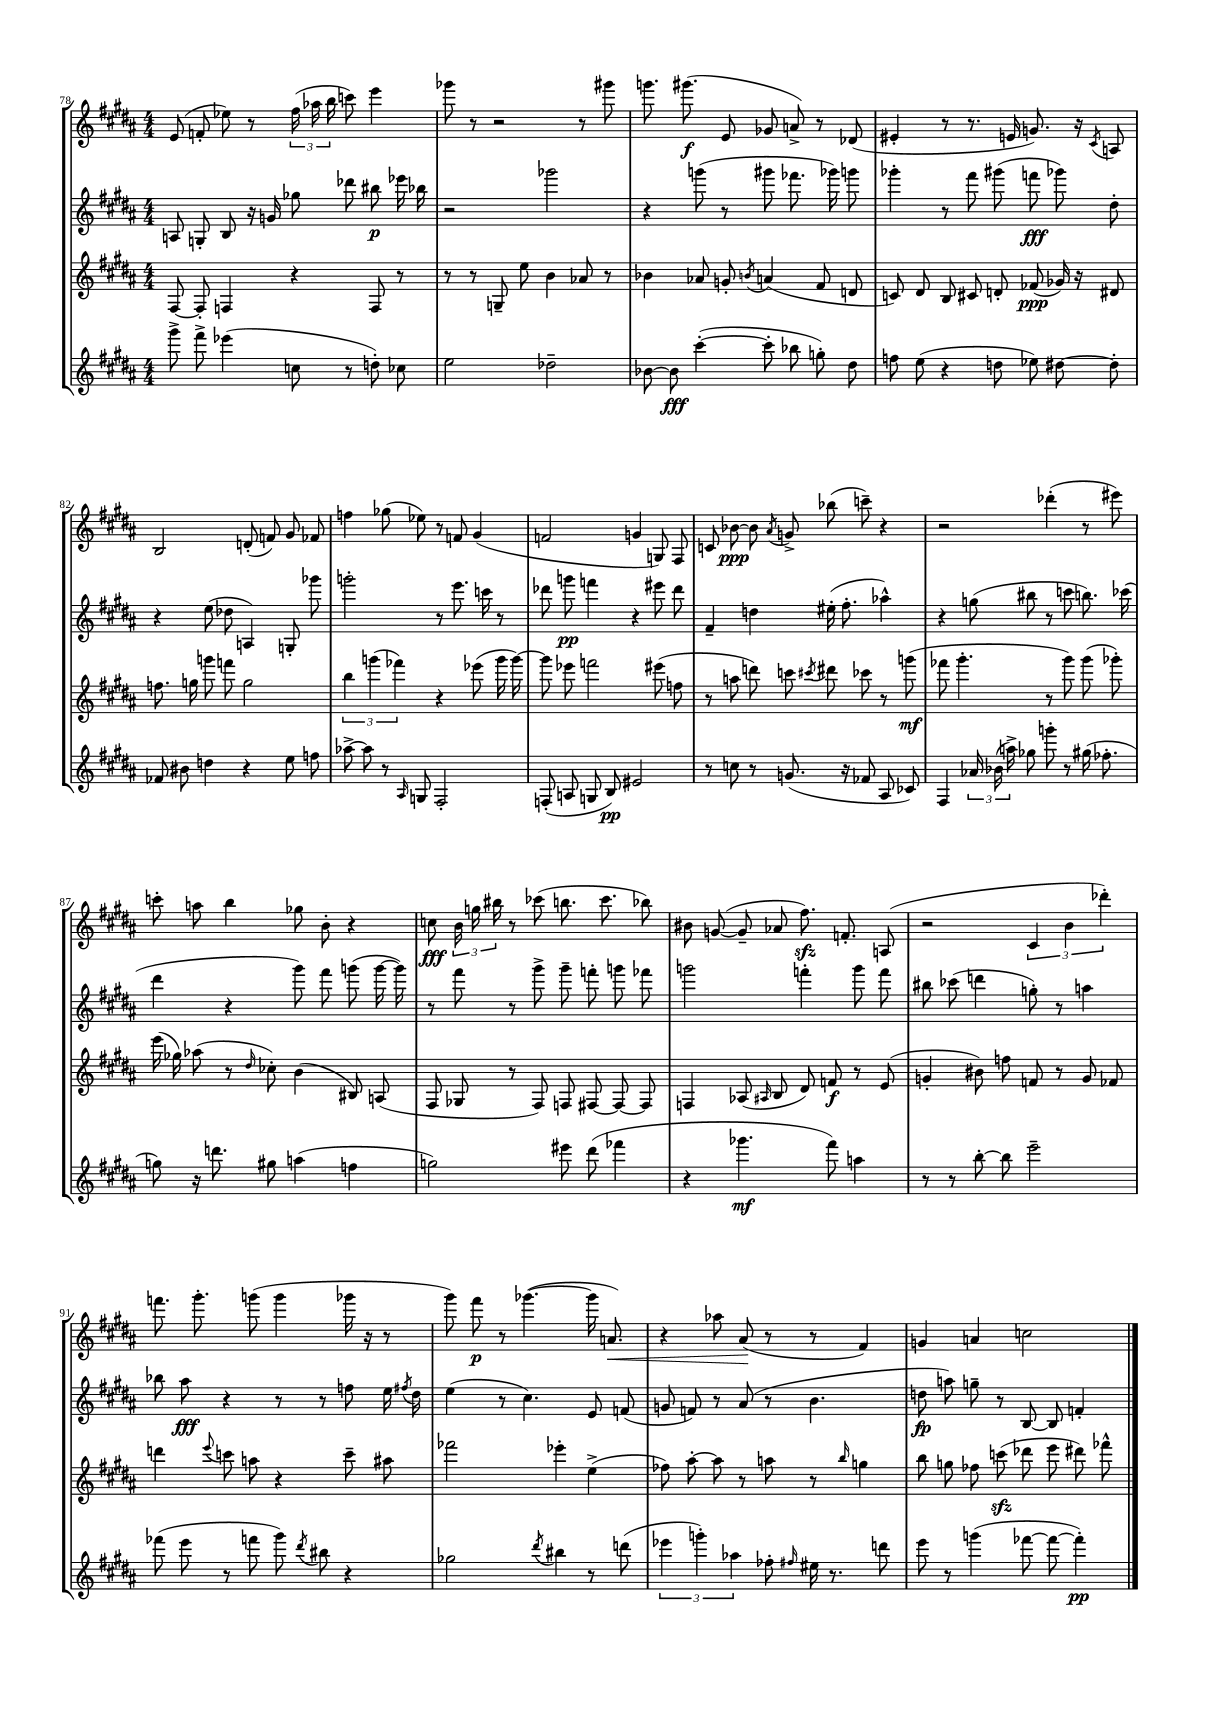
<<
\new StaffGroup <<
\new Staff = "s0" {
    \clef treble \key b \major \numericTimeSignature \time 4/4
    \autoBeamOff e'8( f'8-. ees''8) r8 \tuplet 3/2 { fis''16( aes''16 b''16 } c'''8) e'''4 |
    ges'''8 r8 r2 r8 gis'''8 |
    g'''8. gis'''8.\f( e'8 ges'8 a'8->) r8 des'8( |
    eis'4-. r8 r8. e'16 g'8.) r16 \acciaccatura { cis'8 } a8 |
    b2 d'8-.( f'8) gis'8 fes'8 |
    f''4 ges''8( ees''8) r8 f'8 gis'4( |
    f'2 g'4 g8) fis8 |
    c'8 bes'8~\ppp bes'8 \acciaccatura { ais'8 } g'8-> bes''8( c'''8--) r4 |
    r2 des'''4-.( r8 eis'''8) |
    c'''8-. a''8 b''4 ges''8 b'8-. r4 |
    c''8\fff \tuplet 3/2 { b'16 g''16 bis''16 } r8 ces'''8( b''8. ces'''8. bes''8) |
    bis'8 g'8~( g'8-- aes'8 fis''8.\sfz) f'8.-. a8( |
    r2 \tuplet 3/2 { cis'4 b'4 des'''4-.) } |
    f'''8. gis'''8.-. g'''8( g'''4 ges'''16 r16 r8 |
    gis'''8) fis'''8\p r8 ges'''4.~( ges'''16 a'8.\<) |
    r4 aes''8 ais'8\!( r8 r8 fis'4) |
    g'4 a'4 c''2 \bar "|." |
}
\new Staff = "s1" {
    \clef treble \key b \major \numericTimeSignature \time 4/4
    \autoBeamOff a8 g8-. b8 r16 g'16 ges''8 des'''8 bis''8\p ees'''16 bes''16 |
    r2 ges'''2 |
    r4 g'''8( r8 gis'''8 fes'''8. ges'''16) g'''8 |
    ges'''4-. r8 fis'''8 gis'''8( f'''8\fff ges'''8) dis''8-. |
    r4 e''8( des''8 a4) g8-. ges'''8 |
    g'''2-. r8 e'''8. c'''16 r8 |
    des'''8 g'''8\pp f'''4 r4 eis'''8 des'''8 |
    fis'4-- d''4 eis''16-.( fis''8.-. aes''4-^) |
    r4 g''8( bis''8 r8 c'''8 b''8.) ces'''16( |
    dis'''4 r4 gis'''8) fis'''8 g'''8( g'''16~ g'''16) |
    r8 fis'''8 r8 gis'''8-> gis'''8-- f'''8-. g'''8 fes'''8 |
    g'''2 f'''4-. g'''8 f'''8 |
    bis''8 ces'''8( d'''4 g''8-.) r8 a''4 |
    bes''8 ais''8\fff r4 r8 r8 f''8 e''16 \acciaccatura { fis''8 } dis''16 |
    e''4( r8 cis''4.) e'8 f'8( |
    g'8 f'8) r8 ais'8( r8 b'4. |
    d''8\fp a''8) g''8-- r8 b8~ b8 f'4-. \bar "|." |
}
\new Staff = "s2" {
    \clef treble \key b \major \numericTimeSignature \time 4/4
    \autoBeamOff fis8~ fis8-. f4 r4 f8 r8 |
    r8 r8 g8-- e''8 b'4 aes'8 r8 |
    bes'4 aes'8 g'8-. \acciaccatura { b'8 } a'4( fis'8 d'8 |
    c'8) dis'8 b8 cis'8 d'8-. fes'8\ppp( ges'16) r16 dis'8 |
    f''8. g''16 g'''8 f'''8 g''2 |
    \tuplet 3/2 { b''4 g'''4( fes'''4) } r4 ees'''8( g'''16 g'''16~) |
    g'''8 ees'''8 f'''2 eis'''8( f''8 |
    r8 a''8 d'''8) c'''8 \acciaccatura { cis'''8 } dis'''8 ces'''8 r8 g'''8\mf( |
    fes'''8 gis'''4.-. r8 gis'''8) gis'''8( ges'''8-.) |
    e'''16( ges''16) aes''8( r8 \grace { dis''16 } ces''8-.) b'4( bis8) a8( |
    fis8 ges8 r8 fis8) f8 fis8~ fis8~ fis8 |
    f4 aes8( \grace { ais16 } b8 dis'8) f'8\f r8 e'8( |
    g'4-. bis'8) f''8 f'8 r8 g'8 fes'8 |
    d'''4 \appoggiatura { e'''8 } c'''8 a''8 r4 c'''8-- ais''8 |
    fes'''2 ees'''4-. e''4->( |
    fes''8) ais''8~-. ais''8 r8 a''8 r8 \grace { b''16 } g''4 |
    b''8 g''8 fes''8 c'''8\sfz( des'''8 e'''8 dis'''8) fes'''8-^ \bar "|." |
}
\new Staff = "s3" {
    \clef treble \key b \major \numericTimeSignature \time 4/4
    \autoBeamOff gis'''8-> fis'''8-> ees'''4( c''8 r8 d''8-.) ces''8 |
    e''2 des''2-- |
    bes'8~ bes'8\fff cis'''4~-.( cis'''8-. bes''8 g''8-.) dis''8 |
    f''8 e''8( r4 d''8 ees''8) dis''8~ dis''8-. |
    fes'8 bis'8 d''4 r4 e''8 f''8 |
    aes''8~-> aes''8 r8 \grace { ais16 } g8 fis2-. |
    f8-.( a8 g8 b8\pp) eis'2 |
    r8 c''8 r8 g'8.( r16 fes'8 ais8 ces'8) |
    fis4 \tuplet 3/2 { aes'16 bes'16( a''16->) } ges''8 g'''8-. r8 gis''16( fes''8.-. |
    g''8) r16 d'''8. gis''8 a''4( f''4 |
    g''2) eis'''8 dis'''8( fes'''4 |
    r4 ges'''4.\mf fis'''8) a''4 |
    r8 r8 b''8~-. b''8 e'''2-- |
    fes'''8( e'''8 r8 f'''8 gis'''8) \acciaccatura { dis'''8 } bis''8 r4 |
    ges''2 \acciaccatura { dis'''8 } bis''4 r8 d'''8( |
    \tuplet 3/2 { ees'''4 g'''4-.) aes''4 } fes''8-. \grace { fis''16 } eis''16 r8. d'''8 |
    e'''8 r8 g'''4( fes'''8~ fes'''8~ fes'''4-.\pp) \bar "|." |
}
>>
>>
\layout { \context { \Score currentBarNumber = #78 } }
